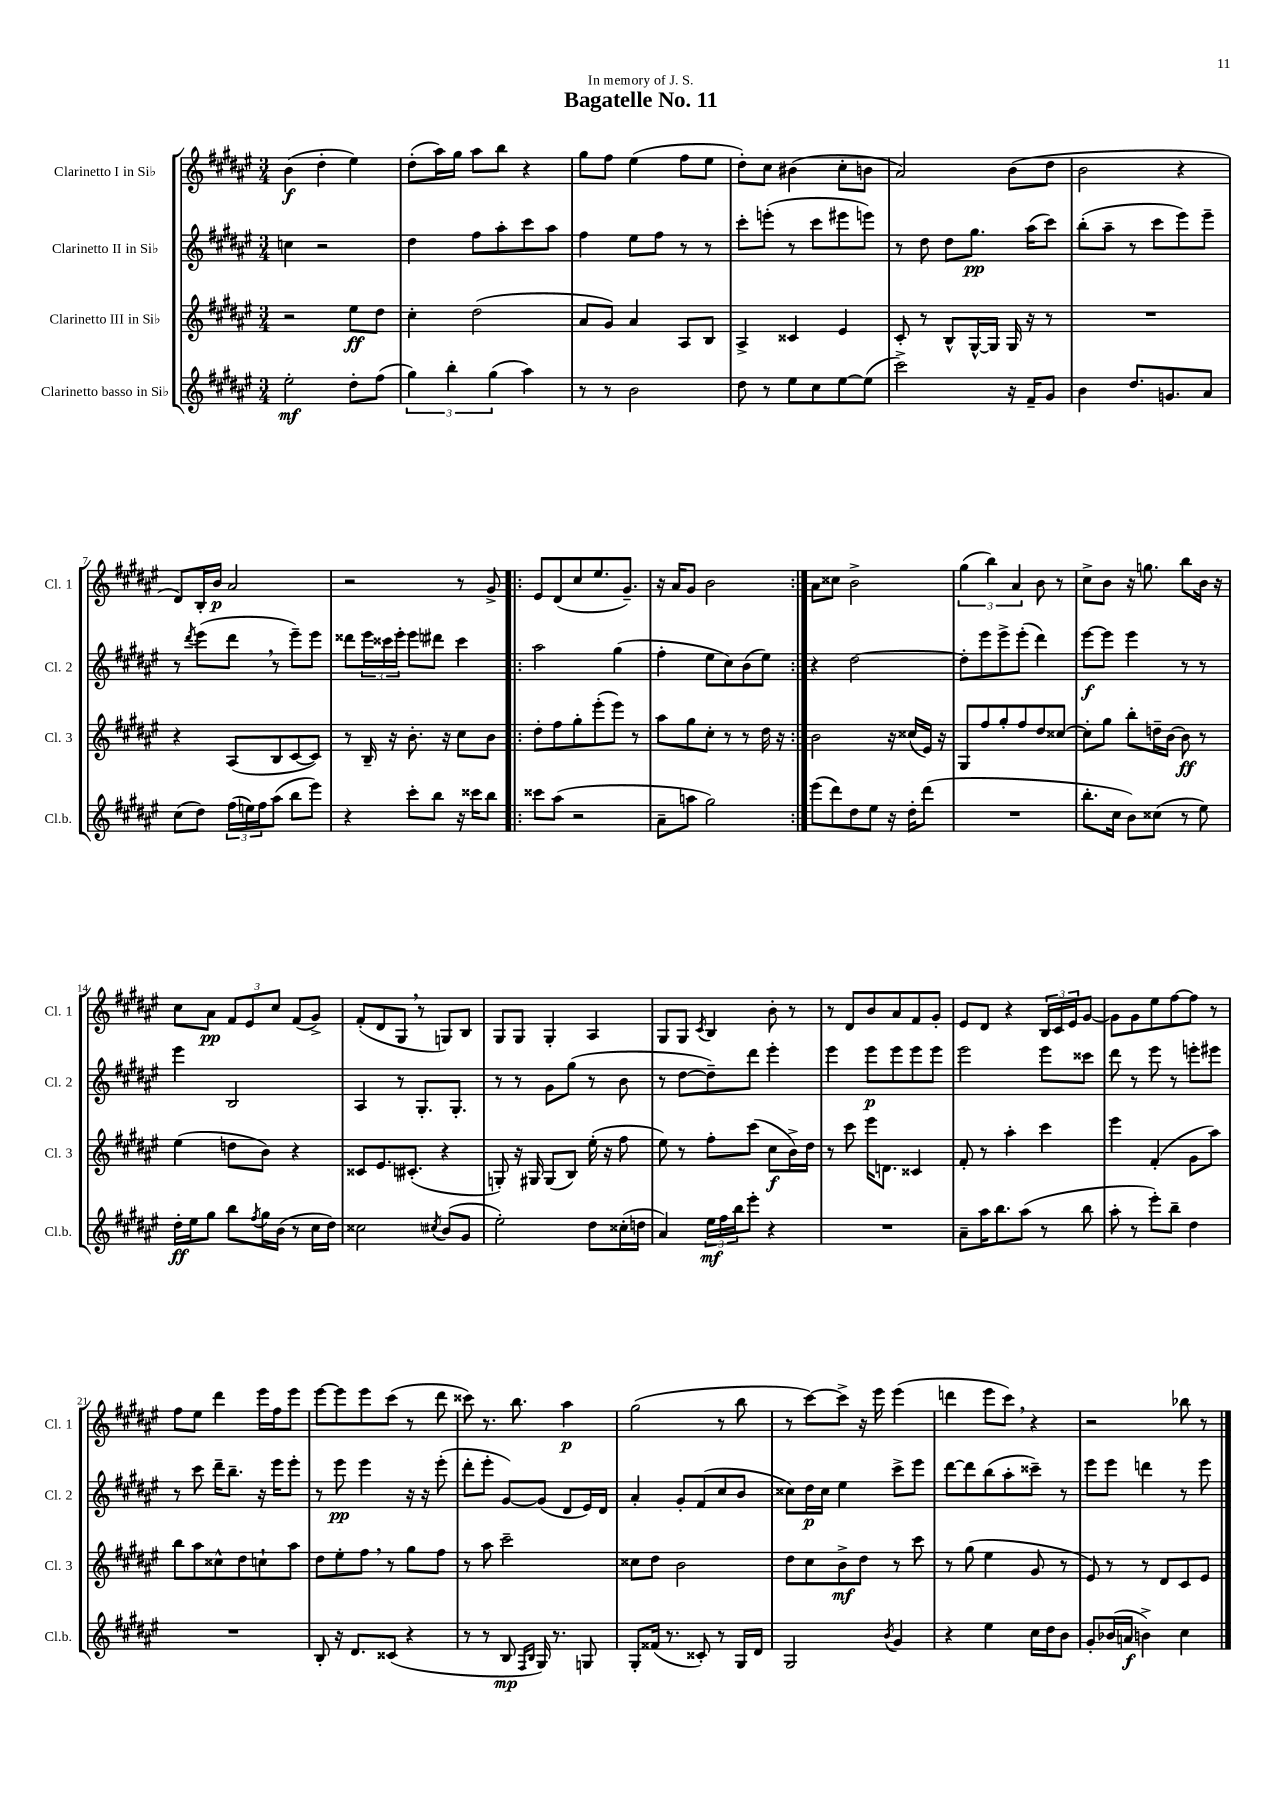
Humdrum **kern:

**kern	**kern	**kern	**kern
*staff4	*staff3	*staff2	*staff1
*clefG2	*clefG2	*clefG2	*clefG2
*k[f#c#g#d#a#e#]	*k[f#c#g#d#a#e#]	*k[f#c#g#d#a#e#]	*k[f#c#g#d#a#e#]
*M3/4	*M3/4	*M3/4	*M3/4
2ee#'\	2r	4cc\	(4b\
.	.	2r	4dd#'\
8dd#'\L	8ee#\L	.	4ee#\)
(8ff#\J	8dd#\J	.	.
=	=	=	=
6gg#\)	4cc#'\	4dd#\	(8dd#'\L
.	.	.	16aa#\L)
6bb'\	.	.	.
.	.	.	16gg#\JJ
.	(2dd#\	8ff#\L	8aa#\L
(6gg#\	.	.	.
.	.	8aa#'\	8bb\J
4aa#\)	.	8ccc#\	4r
.	.	8aa#\J	.
=	=	=	=
8r	8a#/L	4ff#\	8gg#\L
8r	8g#/J)	.	8ff#\J
2b\	4a#/	8ee#\L	(4ee#\
.	.	8ff#\J	.
.	8A#/L	8r	8ff#\L
.	8B/J	8r	8ee#\J
=	=	=	=
8dd#\	4A#^/	8ccc#'\L	8dd#'\L)
8r	.	(8eee'\J	8cc#\J
8ee#\L	4c##/	8r	(4b#\
8cc#\	.	8ccc#\L	.
[8ee#\	4e#/	8eee#\	8cc#'\L
(8ee#\]J	.	8eee\J)	8b\J
=	=	=	=
2ccc#^\)	8c#'/	8r	2a#/)
.	8r	8dd#\	.
.	8B^^/L	8dd#\L	.
.	[16G#^^/L	8.gg#\J	.
.	16G#/]JJ	.	.
16r	16G#/	.	(8b\L
16f#~/LK	16r	(16aa#\LK	.
8g#/J	8r	8ccc#\J)	8dd#\J
=	=	=	=
4b\	2.r	(8bb'\L	2b\
.	.	8aa#~\J	.
8.dd#/L	.	8r	.
.	.	8ccc#\L	.
8.g/	.	.	.
.	.	8eee#\)	4r
8a#/J	.	8eee#~\J	.
=	=	=	=
(8cc#\L	4r	8r	8d#/L)
.	.	8qddd#/	.
8dd#\J)	.	(8eee#\L	16B'/L
.	.	.	16b/JJ
(24ff#\LL	(8A#/L	8ddd#\J	2a#/
24ee\)	.	.	.
24ff#\J	.	.	.
(8aa#\J	8B/	8r	.
8bb\L	[8c#/	8eee#~\L)	.
8eee#\J)	8c#/]J)	8eee#\J	.
=	=	=	=
4r	8r	8ddd##\L	2r
.	16B~/	24eee#\L	.
.	.	24ccc##\	.
.	16r	.	.
.	.	24eee#'\JJ	.
8ccc#'\L	8.b'\	8eee#\L	.
8bb\J	.	8ddd#\J	.
.	16r	.	.
16r	8cc#\L	4ccc##\	8r
16ccc##\LK	.	.	.
8bb\J	8b\J	.	8g#^/
=!|:	=!|:	=!|:	=!|:
8ccc##\L	8dd#'\L	2aa#\	8e#/L
(8aa#\J	8ff#\	.	(8d#/
2r	8gg#'\	.	8cc#/
.	(8eee#'\	.	8.ee#/
.	8eee#\J)	(4gg#\	.
.	.	.	8.g#~/J)
.	8r	.	.
=	=	=	=
8a#~\L	8aa#\L	4ff#'\	16r
.	.	.	16a#/LK
8aa\J	8gg#\	.	8g#/J
2gg#\)	8cc#'\J	8ee#\L	2b\
.	8r	8cc#\)	.
.	8r	(8b\	.
.	16dd#\	8ee#\J)	.
.	16r	.	.
=:|!	=:|!	=:|!	=:|!
(8eee#\L	2b\	4r	8a#\L
8ddd#\)	.	.	8cc##\J
8dd#\	.	[2dd#\	2b^\
8ee#\J	.	.	.
16r	16r	.	.
16dd#'\LK	(16cc##/LL	.	.
(8ddd#\J	16e#/JJ)	.	.
.	16r	.	.
=	=	=	=
2.r	8G#/L	8dd#'\]L	(6gg#\
.	8ff#/	8eee#\	.
.	.	.	6bb\)
.	8gg#'/	8eee#^\	.
.	.	.	6a#/
.	8ff#/	(8eee#'\J	.
.	8dd#/	4ddd#\)	8b\
.	[8cc##/J	.	8r
=	=	=	=
8.bb'\L	8cc##'\]L	[8eee#\L	8cc#^\L
.	8gg#\J	8eee#\]J	8b\J
16cc#\Jk	.	.	.
8b\L)	8bb'\L	4eee#\	16r
.	.	.	8.gg\
(8cc##\J	16dd~\L	.	.
.	[16b\JJ	.	.
8r	8b\]	8r	8bb\L
8ee#\)	8r	8r	16b\Jk
.	.	.	16r
=	=	=	=
16dd#'\LL	(4ee#\	4eee#\	8cc#\L
16ee#\J	.	.	.
8gg#\J	.	.	8a#\J
8bb\L	8dd\L	2B/	12f#/L
.	.	.	12e#/
8qff#/	.	.	.
16gg#\L	8b\J)	.	.
.	.	.	12cc#/J
(16b\JJ	.	.	.
8r	4r	.	(8f#/L
16cc#\LL	.	.	8g#^/J)
16dd#\JJ)	.	.	.
=	=	=	=
2cc##\	8c##/L	4A#/	(8f#'/L
.	8.e#/	.	8d#/
.	.	8r	8G#/J
.	(8.c#'/J	.	.
.	.	8.G#'/L	8r
8qcc#/	.	.	.
(8b/L	4r	.	8G/L)
.	.	8.G#'/J	.
8g#/J	.	.	8B/J
=	=	=	=
2ee#'\)	8G'/)	8r	8G#/L
.	16r	8r	8G#/J
.	16G#/	.	.
.	(8G#/L	8g#\L	4G#'/
.	8B/J)	(8gg#\J	.
8dd#\L	(16ee#'\	8r	4A#/
.	16r	.	.
(16cc##'\L	8ff#\	8b\	.
16dd\JJ	.	.	.
=	=	=	=
4a#/)	8ee#\)	8r	8G#/L
.	8r	[8dd#\L	8G#/J
.	.	.	8qc#/
24ee#\LL	8ff#'\L	8dd#~\])	4B/
24ff#\	.	.	.
24bb\J	.	.	.
8eee#'\J	(8ccc#\J	8ddd#\J	.
4r	8cc#\L	4eee#'\	8b'\
.	16b^\L)	.	8r
.	16dd#\JJ	.	.
=	=	=	=
2.r	8r	4eee#\	8r
.	8ccc#\	.	8d#/L
.	16eee#\LK	8eee#\L	8b/
.	8.d\J	.	.
.	.	8eee#\	8a#/
.	4c##/	8eee#\	8f#/
.	.	8eee#\J	8g#'/J
=	=	=	=
8a#~\L	8f#'/	2eee#\	8e#/L
16aa#\K	8r	.	8d#/J
8.bb\	.	.	.
.	4aa#'\	.	4r
(8aa#\J	.	.	.
8r	4ccc#\	8eee#\L	24B/LL
.	.	.	24c#/
.	.	.	24e#/J
8bb\	.	8ccc##\J	[8g#/J
=	=	=	=
8aa#'\	4eee#\	8ddd#\	8g#\]L
8r	.	8r	8g#\
8eee#'\L)	(4f#'/	8eee#\	8ee#\
8bb~\J	.	8r	[8ff#\
4dd#\	8g#\L	8eee'\L	8ff#\]J
.	8aa#\J)	8eee#\J	8r
=	=	=	=
2.r	8bb\L	8r	8ff#\L
.	8aa#\	8ccc#\	8ee#\J
.	8cc##^^\	16ddd#~\LK	4ddd#\
.	.	8.bb~\J	.
.	8dd#\	.	.
.	8cc`\	16r	16eee#\LL
.	.	16eee#\LK	16ff#\J
.	8aa#\J	8eee#'\J	8eee#\J
=	=	=	=
8B'/	8dd#\L	8r	[8eee#\L
16r	8ee#'\	8eee#\	8eee#\]
8.d#/L	.	.	.
.	8ff#\J	4eee#\	8eee#\
(8c##/J	8r	.	(8ccc#\J
4r	8gg#\L	16r	8r
.	.	16r	.
.	8ff#\J	(8eee#'\	8ddd#\
=	=	=	=
8r	8r	8ddd#'\L	8ccc##\)
8r	8aa#\	8eee#'\J	8.r
8B/	2ccc#~\	[8g#/L)	.
.	.	.	8.bb\
16qqF#/LL	.	.	.
16qqB/JJ	.	.	.
16G#/)	.	(8g#/]J	.
8.r	.	.	.
.	.	8d#/L	4aa#\
8G/	.	16e#/L)	.
.	.	16d#/JJ	.
=	=	=	=
8G#'/L	8cc##\L	4a#'/	(2gg#\
(16f##/Jk	8dd#\J	.	.
8.r	.	.	.
.	2b\	8g#'/L	.
8c##'/)	.	(8f#/	.
8r	.	8cc#/	8r
16G#/LL	.	8b/J	8bb\
16d#/JJ	.	.	.
=	=	=	=
2G#/	8dd#\L	8cc##\L)	8r
.	8cc#\	16dd#\L	[8ccc#\L)
.	.	16cc##\JJ	.
.	8b^\	4ee#\	8ccc#^\]J
.	8dd#\J	.	16r
.	.	.	16eee#\
8qb/	.	.	.
4g#/	8r	8ccc#^\L	(4eee#\
.	8ccc#\	8eee#\J	.
=	=	=	=
4r	8r	[8ddd#\L	4ddd\
.	(8gg#\	8ddd#\]	.
4ee#\	4ee#\	(8bb\	8eee#\L
.	.	8aa#'\	8ccc#\J)
16cc#\LL	8g#/	8ccc##~\J)	4r
16dd#\J	.	.	.
8b\J	8r	8r	.
=	=	=	=
8g#'/L	8e#/)	8eee#\L	2r
(16b-/L	8r	8eee#\J	.
16a/JJ	.	.	.
4b^\)	8r	4ddd\	.
.	8d#/L	.	.
4cc#\	8c#/	8r	8bb-\
.	8e#/J	8eee#\	8r
==	==	==	==
*-	*-	*-	*-
